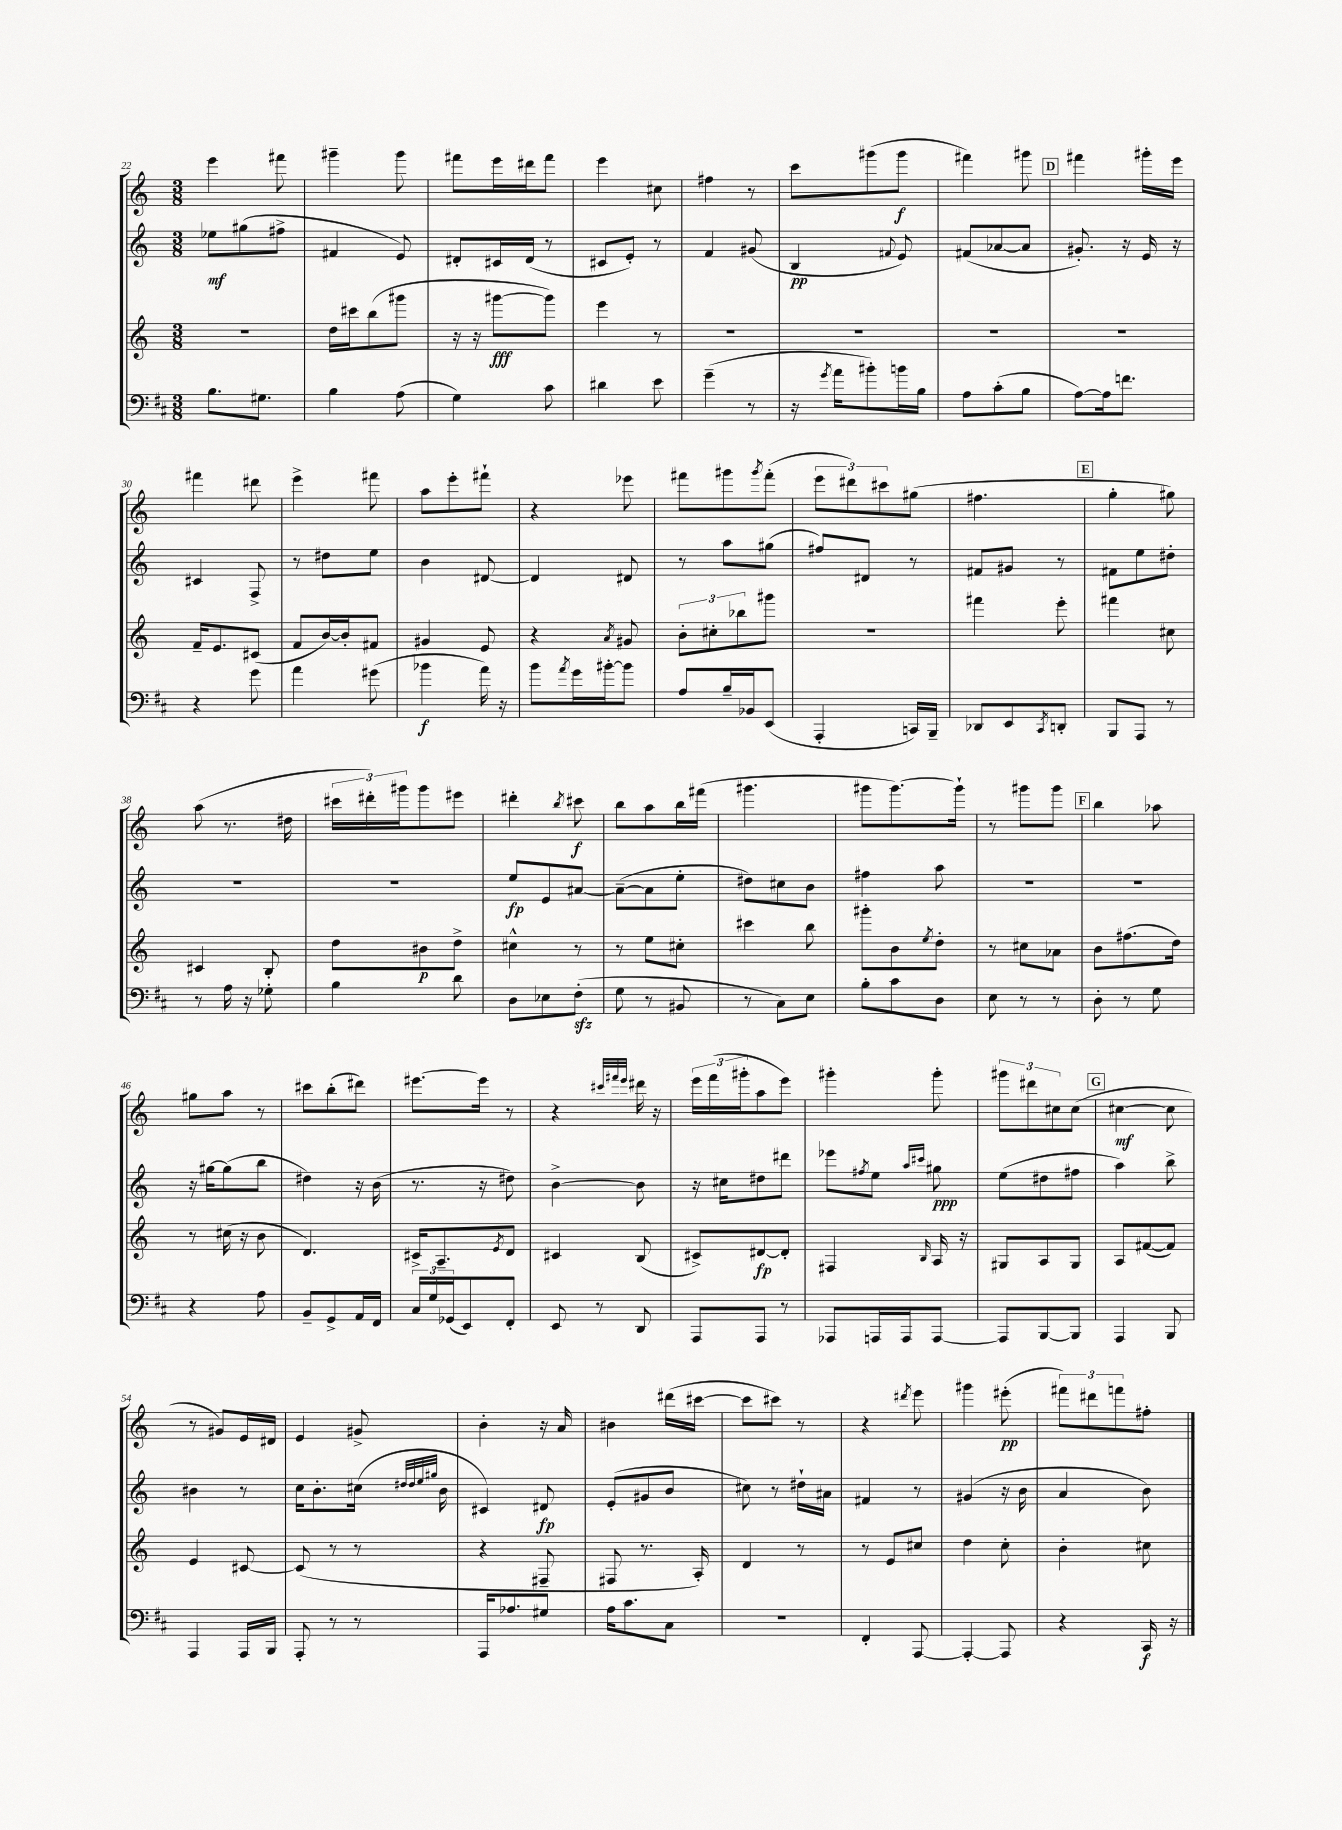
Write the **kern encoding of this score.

**kern	**dynam	**kern	**dynam	**kern	**dynam	**kern	**dynam
*part4	*part4	*part3	*part3	*part2	*part2	*part1	*part1
*staff4	*staff4	*staff3	*staff3	*staff2	*staff2	*staff1	*staff1
*clefF4	*	*clefG2	*	*clefG2	*	*clefG2	*
*k[f#c#]	*	*k[]	*	*k[]	*	*k[]	*
*M3/8	*	*M3/8	*	*M3/8	*	*M3/8	*
=22	=22	=22	=22	=22	=22	=22	=22
8.B\L	.	4.r	.	8ee-X\L	mf	4eee\	.
.	.	.	.	(8gg#X\	.	.	.
8.G#X\J	.	.	.	.	.	.	.
.	.	.	.	8ff#X^\J	.	8fff#X\	.
=23	=23	=23	=23	=23	=23	=23	=23
4B\	.	16dd\LL	.	4f#X/	.	4ggg#X~\	.
.	.	16ccc#X\J	.	.	.	.	.
.	.	(8bb\	.	.	.	.	.
(8A\	.	8ggg#X\J	.	8e/)	.	8ggg#\	.
=24	=24	=24	=24	=24	=24	=24	=24
4G\)	.	16r	.	8d#X'/L	.	8fff#X\L	.
.	.	16r	.	.	.	.	.
.	.	[8ggg#X\L	fff	16c#X/L	.	16eee\L	.
.	.	.	.	(16d#/JJ	.	16ddd#X\J	.
8c#\	.	8ggg#\J])	.	8r	.	8fff#\J	.
=25	=25	=25	=25	=25	=25	=25	=25
4d#X\	.	4eee\	.	8c#X/L	.	4eee\	.
.	.	.	.	8e'/J)	.	.	.
8e\	.	8r	.	8r	.	8cc#X\	.
=26	=26	=26	=26	=26	=26	=26	=26
(4g~\	.	4.r	.	4f/	.	4ff#X\	.
8r	.	.	.	(8g#X/	.	8r	.
=27	=27	=27	=27	=27	=27	=27	=27
16r	.	4.r	.	4B/	pp	8ccc\L	.
8qg/	.	.	.	.	.	.	.
16a\KL	.	.	.	.	.	.	.
8b#X'\)	.	.	.	.	.	(8ggg#X\	.
.	.	.	.	8qqf#X/	.	.	.
16bn\L	.	.	.	8e/)	.	8ggg#\J	f
16B\JJ	.	.	.	.	.	.	.
=28	=28	=28	=28	=28	=28	=28	=28
8A\L	.	4.r	.	(8f#X/L	.	4fff#X\)	.
(8c#'\	.	.	.	[8a-X/	.	.	.
8B\J	.	.	.	8a-/J]	.	8ggg#X\	.
!!LO:REH:place=s1:t=D
=29	=29	=29	=29	=29	=29	=29	=29
[8A\L)	.	4.r	.	8.g#X'/)	.	4fff#X\	.
16A\k]	.	.	.	.	.	.	.
8.fn\J	.	.	.	16r	.	.	.
.	.	.	.	16e/	.	16ggg#X'\LL	.
.	.	.	.	16r	.	16eee\JJ	.
!!LO:LB:g=z
=30	=30	=30	=30	=30	=30	=30	=30
4r	.	16f~/KL	.	4c#X/	.	4fff#X\	.
.	.	8.e/	.	.	.	.	.
8g\	.	(8c#X/J	.	8F^/	.	8ddd#X\	.
=31	=31	=31	=31	=31	=31	=31	=31
4a\	.	8f/L	.	8r	.	4eee^\	.
.	.	[16b/L)	.	8dd#X\L	.	.	.
.	.	16b'/J]	.	.	.	.	.
(8g#X\	.	8f#X/J	.	8ee\J	.	8fff#X\	.
=32	=32	=32	=32	=32	=32	=32	=32
4b-X\	f	4g#X/	.	4b\	.	8aa\L	.
.	.	.	.	.	.	8eee'\	.
16a\)	.	8e/	.	[8d#X/	.	8fff#X`\J	.
16r	.	.	.	.	.	.	.
=33	=33	=33	=33	=33	=33	=33	=33
8b\L	.	4r	.	4d#/]	.	4r	.
8qa/	.	.	.	.	.	.	.
16g\L	.	.	.	.	.	.	.
[16b#X'\J	.	.	.	.	.	.	.
.	.	8qa/	.	.	.	.	.
8b#\J]	.	8g#X/	.	8d#X/	.	8eee-X\	.
=34	=34	=34	=34	=34	=34	=34	=34
8A/L	.	12b'\L	.	8r	.	8fff#X\L	.
.	.	12cc#X'\	.	.	.	.	.
16B~/L	.	.	.	8aa\L	.	8ggg#X\	.
.	.	12bb-X\	.	.	.	.	.
16BB-X/J	.	.	.	.	.	.	.
.	.	.	.	.	.	8qggg#/	.
(8EE/J	.	8ggg#X\J	.	(8gg#X\J	.	(8fff#'\J	.
=35	=35	=35	=35	=35	=35	=35	=35
4AAA'/	.	4.r	.	8ff#X/L)	.	12eee\L	.
.	.	.	.	.	.	12ddd#X\)	.
.	.	.	.	8d#X/J	.	.	.
.	.	.	.	.	.	12ccc#X\	.
16CCn/LL)	.	.	.	8r	.	(8gg#X\J	.
16BBB~/JJ	.	.	.	.	.	.	.
=36	=36	=36	=36	=36	=36	=36	=36
8DD-X/L	.	4fff#X\	.	8f#X/L	.	4.ff#X\	.
8EE/	.	.	.	8g#X/J	.	.	.
8qCC#/	.	.	.	.	.	.	.
8DDn'/J	.	8eee'\	.	8r	.	.	.
!!LO:REH:place=s1:t=E
=37	=37	=37	=37	=37	=37	=37	=37
8BBB/L	.	4fff#X\	.	8f#X\L	.	4gg'\	.
8AAA/J	.	.	.	8ee\	.	.	.
8r	.	8cc#X\	.	8dd#X'\J	.	8gg#X\)	.
!!LO:LB:g=z
=38	=38	=38	=38	=38	=38	=38	=38
8r	.	4c#X/	.	4.r	.	(8aa\	.
16A\	.	.	.	.	.	8.r	.
16r	.	.	.	.	.	.	.
8G-X'\	.	8B'/	.	.	.	.	.
.	.	.	.	.	.	16dd#X\	.
=39	=39	=39	=39	=39	=39	=39	=39
4B\	.	8dd\L	.	4.r	.	24ccc#X\LL	.
.	.	.	.	.	.	24ddd#X'\)	.
.	.	.	.	.	.	24ggg#X\J	.
.	.	8b#X\	p	.	.	8ggg#\	.
8d\	.	8dd^\J	.	.	.	8eee#X\J	.
=40	=40	=40	=40	=40	=40	=40	=40
8D\L	.	4cc#X^^\	.	8ee/L	fp	4ddd#X'\	.
8E-X\	.	.	.	8e/	.	.	.
.	.	.	.	.	.	8qbb/	.
(8F#zz'\J	.	8r	.	[8a#X/J	.	8ccc#X\	f
=41	=41	=41	=41	=41	=41	=41	=41
8G\	.	8r	.	(8a#~\L_	.	8bb\L	.
8r	.	8ee\L	.	8a#\]	.	8aa\	.
8BB#X/	.	8cc#X'\J	.	8ee'\J	.	16bb\L	.
.	.	.	.	.	.	(16fff#X\JJ	.
=42	=42	=42	=42	=42	=42	=42	=42
8r	.	4ccc#X\	.	8dd#X\L)	.	4.ggg#X\	.
8C#\L)	.	.	.	8cc#X\	.	.	.
8E\J	.	8bb\	.	8b\J	.	.	.
=43	=43	=43	=43	=43	=43	=43	=43
8B'\L	.	8ggg#X'\L	.	4ff#X\	.	8ggg#X\L	.
8c#\	.	8b\	.	.	.	[8.ggg#\)	.
.	.	8qee/	.	.	.	.	.
8D\J	.	8dd'\J	.	8aa\	.	.	.
.	.	.	.	.	.	16ggg#`\Jk]	.
=44	=44	=44	=44	=44	=44	=44	=44
8E\	.	8r	.	4.r	.	8r	.
8r	.	8cc#X\L	.	.	.	8ggg#X\L	.
8r	.	8a-X\J	.	.	.	8ggg#\J	.
!!LO:REH:place=s1:t=F
=45	=45	=45	=45	=45	=45	=45	=45
8D'\	.	8b\L	.	4.r	.	4bb\	.
8r	.	(8.ff#X\	.	.	.	.	.
8G\	.	.	.	.	.	8aa-X\	.
.	.	16dd\Jk)	.	.	.	.	.
!!LO:LB:g=z
=46	=46	=46	=46	=46	=46	=46	=46
4r	.	8r	.	16r	.	8gg#X\L	.
.	.	.	.	[16gg#X\KL	.	.	.
.	.	(16cc#X\	.	(8gg#\]	.	8aa\J	.
.	.	16r	.	.	.	.	.
8A\	.	8b\	.	8bb\J	.	8r	.
=47	=47	=47	=47	=47	=47	=47	=47
8BB~/L	.	4.d/)	.	4dd#X\)	.	8ccc#X\L	.
8GG^/	.	.	.	.	.	(8bb'\	.
16AA/L	.	.	.	16r	.	8ddd#X\J)	.
16FF#/JJ	.	.	.	(16b\	.	.	.
=48	=48	=48	=48	=48	=48	=48	=48
24C#/LL	.	16c#X^/KL	.	8.r	.	[8.eee#X\L	.
24G/	.	.	.	.	.	.	.
.	.	8.A~/	.	.	.	.	.
(24GG-X/J	.	.	.	.	.	.	.
8EE/)	.	.	.	.	.	.	.
.	.	.	.	16r	.	16eee#\Jk]	.
.	.	8qe/	.	.	.	.	.
8FF#'/J	.	8d/J	.	8dd#X\)	.	8r	.
=49	=49	=49	=49	=49	=49	=49	=49
8EE/	.	4c#X/	.	[4b^\	.	4r	.
8r	.	.	.	.	.	.	.
.	.	.	.	.	.	32qqccc#X/LLL	.
.	.	.	.	.	.	32qqfff#X/	.
.	.	.	.	.	.	32qqeee/JJJ	.
8DD/	.	(8B/	.	8b\]	.	16ddd#X\	.
.	.	.	.	.	.	16r	.
=50	=50	=50	=50	=50	=50	=50	=50
8AAA/L	.	8c#X^/L)	.	16r	.	24eee\LL	.
.	.	.	.	.	.	(24fff\	.
.	.	.	.	16cc#X\KL	.	.	.
.	.	.	.	.	.	24ggg#X'\J	.
8AAA/J	.	[8d#X/	fp	8dd#X\	.	8aa\	.
8r	.	8d#'/J]	.	8ddd#X\J	.	8eee\J)	.
=51	=51	=51	=51	=51	=51	=51	=51
8AAA-X/L	.	4F#X/	.	8eee-X\L	.	4ggg#X'\	.
.	.	.	.	8qff#X/	.	.	.
16AAAn/L	.	.	.	8ee\J	.	.	.
16AAA/J	.	.	.	.	.	.	.
.	.	.	.	16qqaa/LL	.	.	.
.	.	16qqB/	.	16qqccc#X/JJ	.	.	.
[8AAA/J	.	16A/	.	8gg#X\	ppp	8ggg#'\	.
.	.	16r	.	.	.	.	.
=52	=52	=52	=52	=52	=52	=52	=52
8AAA/L]	.	8G#X/L	.	(8ee\L	.	12ggg#X\L	.
.	.	.	.	.	.	12ddd#X\	.
[8BBB/	.	8A/	.	8dd#X\	.	.	.
.	.	.	.	.	.	12cc#X\	.
8BBB/J]	.	8G#/J	.	8ff#X\J	.	(8cc#\J	.
!!LO:REH:place=s1:t=G
=53	=53	=53	=53	=53	=53	=53	=53
4AAA/	.	8A/L	.	4aa\)	.	[4cc#X\	mf
.	.	([8f#X/	.	.	.	.	.
8BBB/	.	8f#/J])	.	8bb^\	.	8cc#\]	.
!!LO:LB:g=z
=54	=54	=54	=54	=54	=54	=54	=54
4AAA/	.	4e/	.	4b#X\	.	8r	.
.	.	.	.	.	.	8g#X/L)	.
16AAA/LL	.	[8c#X/	.	8r	.	16e/L	.
16BBB/JJ	.	.	.	.	.	16d#X/JJ	.
=55	=55	=55	=55	=55	=55	=55	=55
8AAA'/	.	(8c#/]	.	16cc\KL	.	4e/	.
.	.	.	.	8.b'\	.	.	.
8r	.	8r	.	.	.	.	.
8r	.	8r	.	(16cc#X\Jk	.	8g#X^/	.
.	.	.	.	32qqdd#X/LLL	.	.	.
.	.	.	.	32qqdd#/	.	.	.
.	.	.	.	32qqee/	.	.	.
.	.	.	.	32qqgg#X/JJJ	.	.	.
.	.	.	.	16b\	.	.	.
=56	=56	=56	=56	=56	=56	=56	=56
16AAA/KL	.	4r	.	4c#X/)	.	4b'\	.
8.A-X/	.	.	.	.	.	.	.
8G#X/J	.	8F#X~/	.	8d#X/	fp	16r	.
.	.	.	.	.	.	16a/	.
=57	=57	=57	=57	=57	=57	=57	=57
16A\KL	.	8F#X/	.	(8e'/L	.	4b#X\	.
8.c#\	.	.	.	.	.	.	.
.	.	8.r	.	8g#X/	.	.	.
8C#\J	.	.	.	8b/J	.	(16ddd#X\LL	.
.	.	16A'/)	.	.	.	[16ccc#X\JJ	.
=58	=58	=58	=58	=58	=58	=58	=58
4.r	.	4d/	.	8cc#X\)	.	8ccc#\L]	.
.	.	.	.	8r	.	8ccc#X\J)	.
.	.	8r	.	16dd#X`\LL	.	8r	.
.	.	.	.	16a#X\JJ	.	.	.
=59	=59	=59	=59	=59	=59	=59	=59
4FF#'/	.	8r	.	4f#X/	.	4r	.
.	.	8e/L	.	.	.	.	.
.	.	.	.	.	.	8qddd#X/	.
[8AAA/	.	8cc#X/J	.	8r	.	8eee\	.
=60	=60	=60	=60	=60	=60	=60	=60
4AAA'/_	.	4dd\	.	(4g#X/	.	4ggg#X\	.
8AAA/]	.	8cc'\	.	16r	.	(8eee#X'\	pp
.	.	.	.	16b\	.	.	.
=61	=61	=61	=61	=61	=61	=61	=61
4r	.	4b'\	.	4a/	.	12fff#X\L)	.
.	.	.	.	.	.	12ddd#X\	.
.	.	.	.	.	.	12fffn\	.
16CC#/	f	8cc#X\	.	8b\)	.	8ff#X'\J	.
16r	.	.	.	.	.	.	.
==	==	==	==	==	==	==	==
*-	*-	*-	*-	*-	*-	*-	*-
